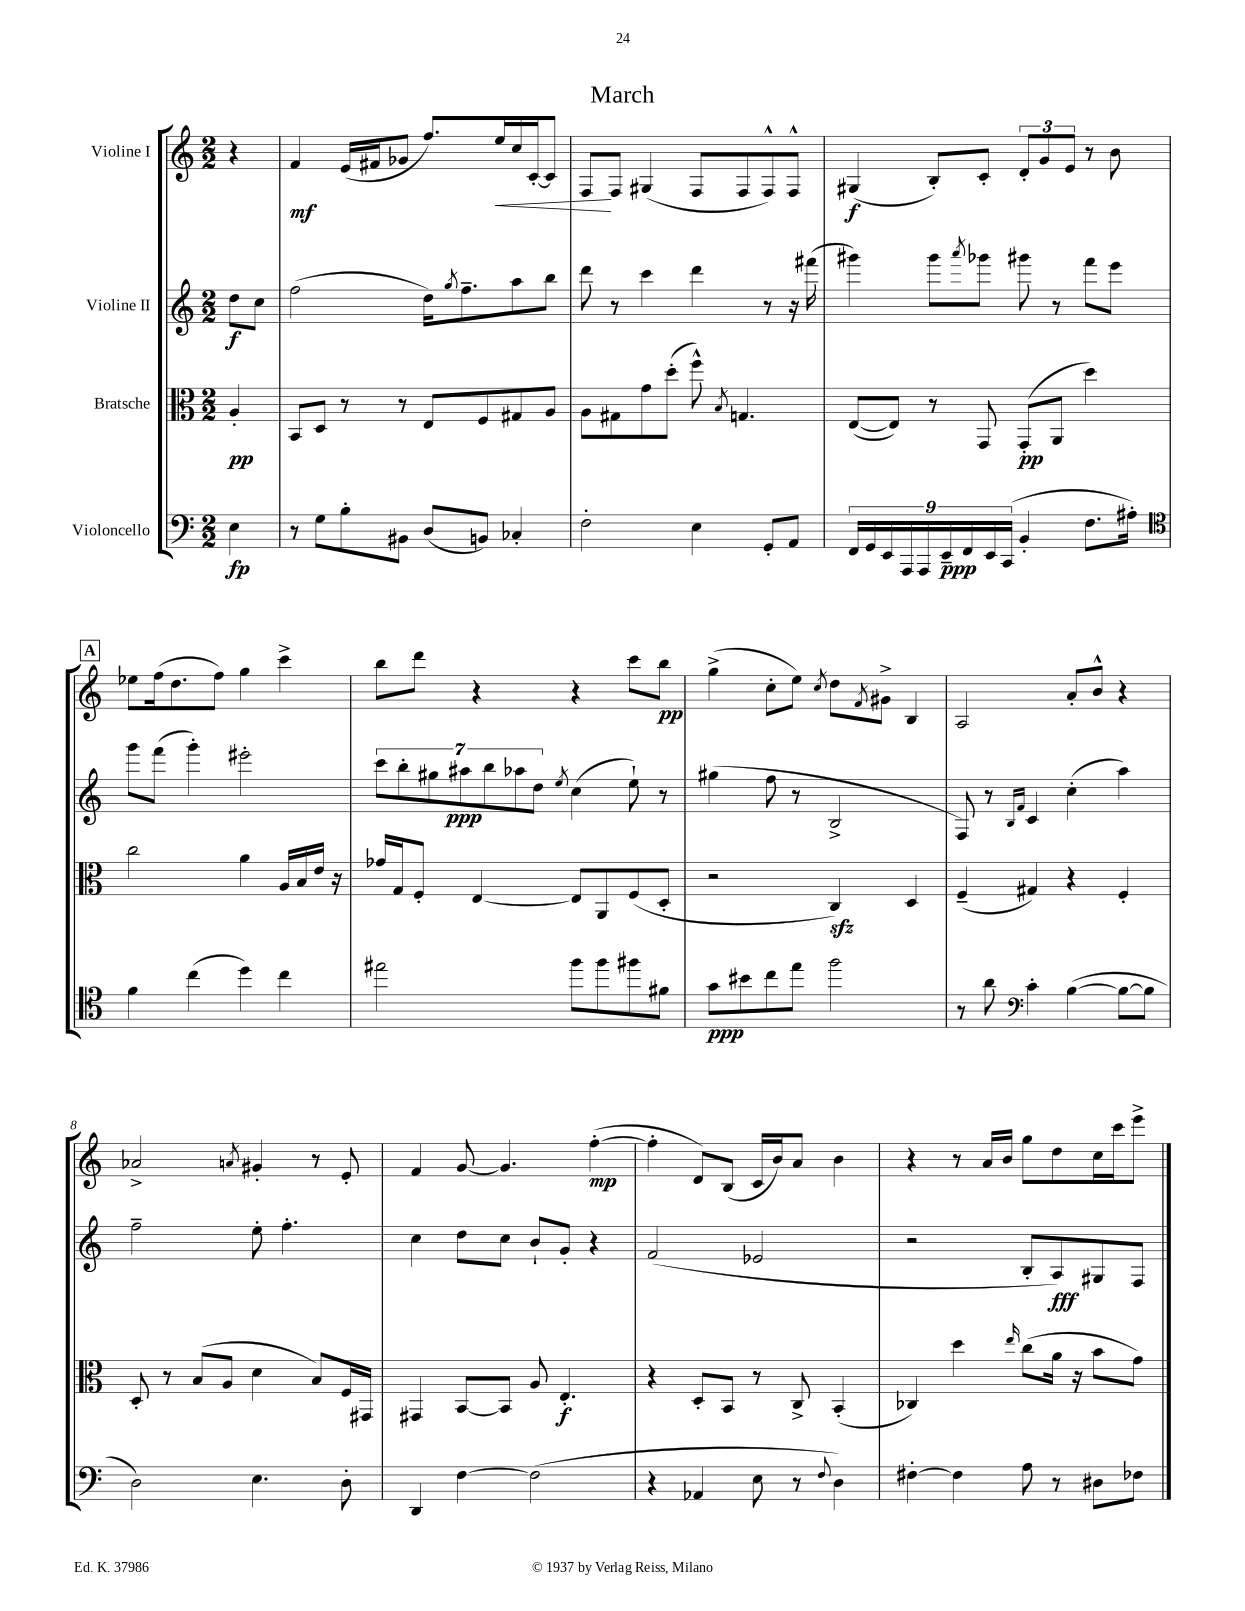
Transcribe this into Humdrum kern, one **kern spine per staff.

**kern	**kern	**kern	**kern
*staff4	*staff3	*staff2	*staff1
*clefF4	*clefC3	*clefG2	*clefG2
*k[]	*k[]	*k[]	*k[]
*M2/2	*M2/2	*M2/2	*M2/2
4E	4A'	8dd	4r
.	.	8cc	.
=	=	=	=
8r	8BB	(2ff	4f
8G	8D	.	.
8B'	8r	.	(16e
.	.	.	16f#
8BB#	8r	.	8g-
(8D	8E	16dd)	8.ff)
.	.	8qgg	.
.	.	8.ff~	.
8BB)	8F	.	.
.	.	.	16ee
4C-'	8G#	8aa	16cc
.	.	.	[16c'
.	8A	8bb	8c]
=	=	=	=
2F'	8A	8ddd	8F
.	8G#	8r	8F
.	8g	4ccc	(4G#
.	(8dd'	.	.
4E	8ff^^)	4ddd	8F
.	8qB	.	.
.	4.G	.	8F
8GG'	.	8r	8F^^)
8AA	.	16r	8F^^
.	.	(16fff#	.
=	=	=	=
18FF	([8E	4ggg#)	(4G#
18GG	.	.	.
18EE	.	.	.
.	8E])	.	.
18AAA	.	.	.
18AAA	.	.	.
.	8r	8ggg#	8B')
18EE~	.	.	.
18FF	.	.	.
.	.	8qaaa	.
.	8GG	8ggg-	8c'
18EE	.	.	.
(18CC	.	.	.
4BB'	(8GG'	8ggg#	12d'
.	.	.	12g
.	8AA	8r	.
.	.	.	12e
8.F	4dd)	8fff	8r
.	.	8eee	8b
16A#')	.	.	.
=	=	=	=
*clefC4	*	*	*
4f	2cc	8ggg	8ee-
.	.	(8fff	(16ff
.	.	.	8.dd
(4cc	.	4ggg')	.
.	.	.	8ff)
4dd)	4a	2eee#'	4gg
4cc	16A	.	4ccc^
.	16B	.	.
.	16e	.	.
.	16r	.	.
=	=	=	=
2ee#	16g-	14ccc	8bb
.	16G	.	.
.	.	14bb'	.
.	8F'	.	8ddd
.	.	14gg#	.
.	.	14aa#	.
.	[4E	.	4r
.	.	14bb	.
.	.	14aa-	.
.	.	14dd	.
.	.	8qee	.
8ff	8E]	(4cc	4r
8ff	8AA	.	.
8ff#	(8F	8ee`)	8ccc
8f#	8D'	8r	8bb
=	=	=	=
8g	2r	(4gg#	(4gg^
8b#	.	.	.
8cc	.	8ff	8cc'
8ee	.	8r	8ee)
.	.	.	8qcc
2ff	4C)	2B^	8dd
.	.	.	8qf
.	.	.	8g#^
.	4D	.	4B
=	=	=	=
8r	(4F~	8F)	2A
8a	.	8r	.
*clefF4	*	*	*
.	.	16qqB	.
.	.	16qqf	.
4c'	4G#)	4c	.
([4B	4r	(4cc'	8a'
.	.	.	8b^^
8B_	4F'	4aa)	4r
8B]	.	.	.
=	=	=	=
2D)	8D'	2ff~	2a-^
.	8r	.	.
.	(8B	.	.
.	8A	.	.
.	.	.	8qa
4.E	4d	8ee'	4g#'
.	.	4.ff'	.
.	8B)	.	8r
8D'	16F	.	8e'
.	16GG#	.	.
=	=	=	=
4DD	4GG#	4cc	4f
[4F	[8BB	8dd	[8g
.	8BB]	8cc	4.g]
(2F]	8A	8b`	.
.	4.E'	8g'	.
.	.	4r	([4ff'
=	=	=	=
4r	4r	(2f	4ff']
4AA-	8D'	.	8d)
.	8BB	.	(8B
8E	8r	2e-	16c
.	.	.	16b)
8r	8C^	.	8a
8qqF	.	.	.
4D)	(4BB'	.	4b
=	=	=	=
[4F#'	4C-)	2r	4r
4F#]	4dd	.	8r
.	.	.	16a
.	.	.	16b
.	16qqee	.	.
8A	(8cc	8B'	8gg
8r	16a	8A)	8dd
.	16r	.	.
8D#	8b	8G#	16cc
.	.	.	16ccc
8F-	8g)	8F	8eee^
==	==	==	==
*-	*-	*-	*-
